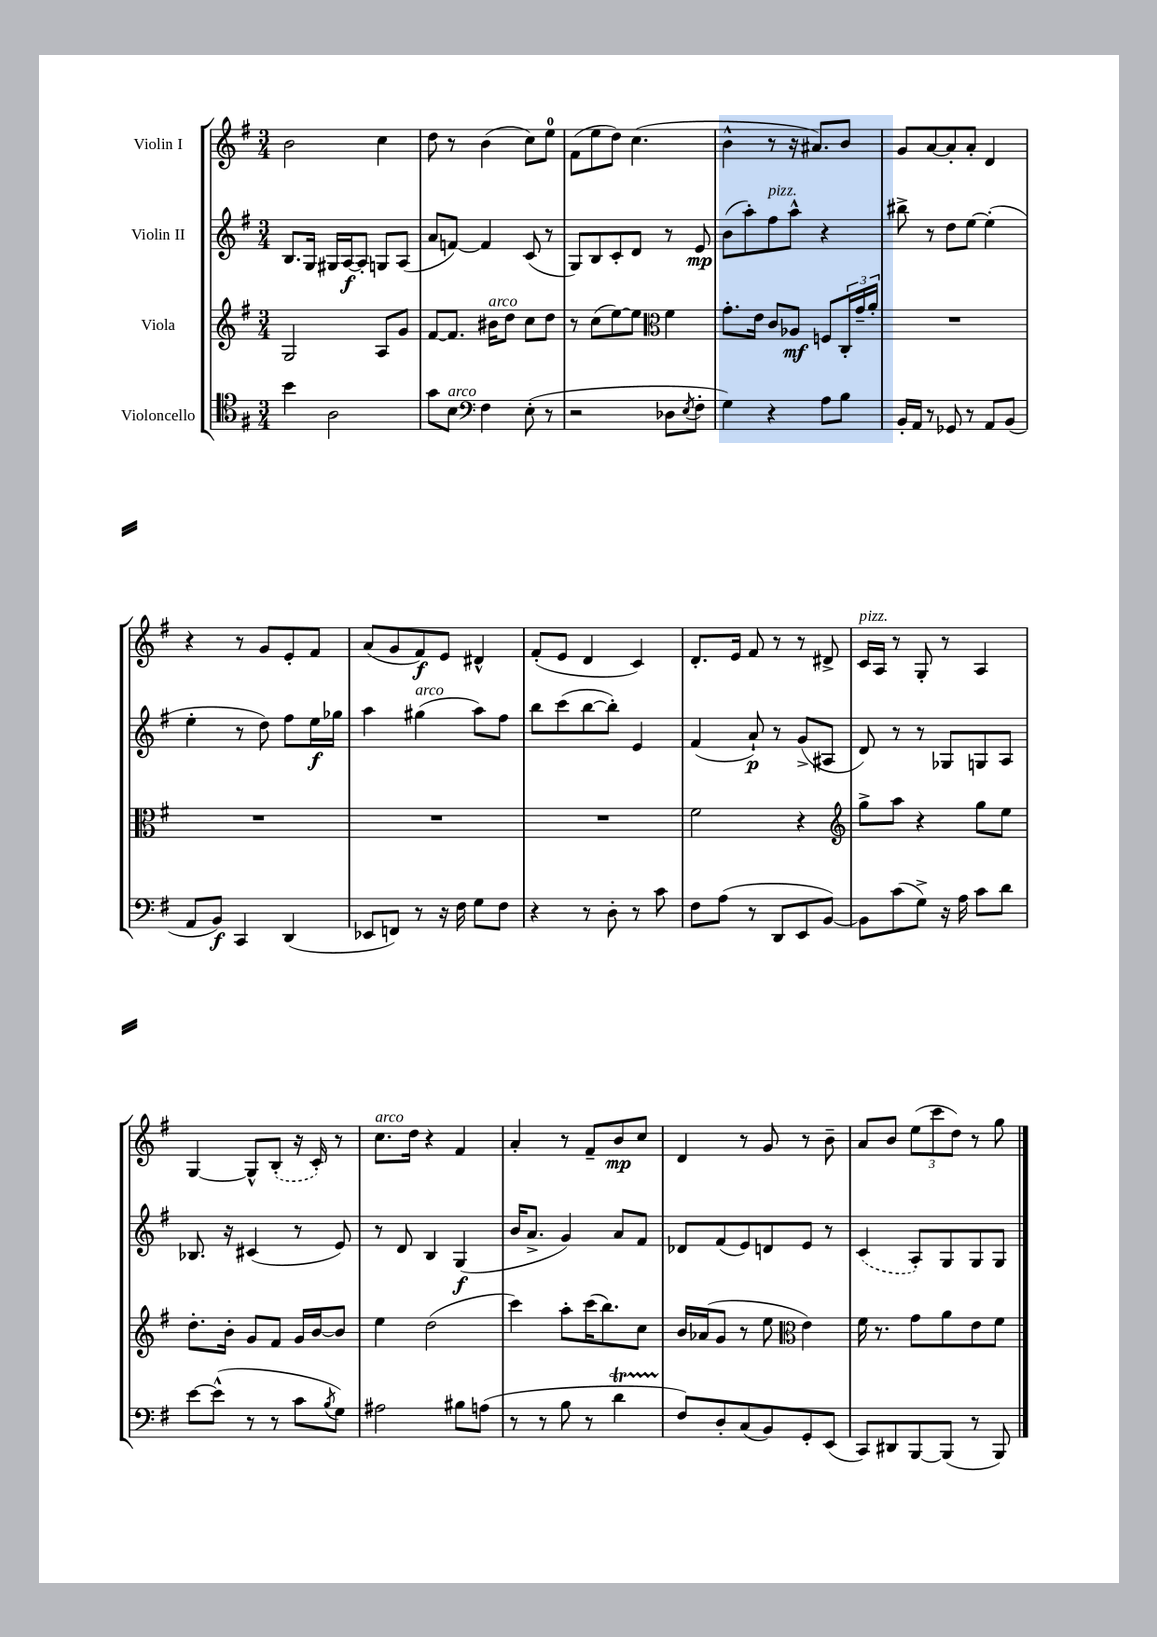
<<
\new StaffGroup <<
\new Staff = "s0" \with { instrumentName = "Violin I" } {
    \clef treble \key g \major \numericTimeSignature \time 3/4
    b'2 c''4 |
    d''8 r8 b'4( c''8) e''8-0 |
    fis'8( e''8 d''8) c''4.( |
    b'4-^ r8 r16 ais'8.) b'8 |
    g'8 a'8~ a'8-. a'8-. d'4 |
    r4 r8 g'8 e'8-. fis'8 |
    a'8( g'8 fis'8\f) e'8 dis'4-^ |
    fis'8-.( e'8 d'4 c'4) |
    d'8.-. e'16 fis'8 r8 r8 dis'8-> |
    c'16^\markup { \italic "pizz." } a16 r8 g8-. r8 a4 |
    g4~ g8-^ \once \slurDashed b8-.( r16 c'16-.) r8 |
    c''8.^\markup { \italic "arco" } d''16 r4 fis'4 |
    a'4-. r8 fis'8-- b'8\mp c''8 |
    d'4 r8 g'8 r8 b'8-- |
    a'8 b'8 \tuplet 3/2 { e''8( c'''8 d''8) } r8 g''8 \bar "|." |
}
\new Staff = "s1" \with { instrumentName = "Violin II" } {
    \clef treble \key g \major \numericTimeSignature \time 3/4
    b8. g16 gis16 a16~\f a8-. g8 a8( |
    a'8 f'8~) f'4 c'8( r8 |
    g8) b8 c'8-. d'8 r8 e'8\mp |
    b'8( a''8-.) fis''8^\markup { \italic "pizz." } a''8-^ r4 |
    bis''8-> r8 d''8 e''8~ e''4-.( |
    e''4-. r8 d''8) fis''8 e''16\f ges''16 |
    a''4 gis''4^\markup { \italic "arco" }( a''8) fis''8 |
    b''8 c'''8( b''8~ b''8-.) e'4 |
    fis'4( a'8-!\p) r8 g'8->( ais8 |
    d'8) r8 r8 ges8 g8 a8 |
    bes8. r16 cis'4( r8 e'8) |
    r8 d'8 b4 g4\f( |
    b'16 a'8.-> g'4) a'8 fis'8 |
    des'8 fis'8( e'8) d'8 e'8 r8 |
    \once \slurDashed c'4( a8-.) g8 g8 g8 \bar "|." |
}
\new Staff = "s2" \with { instrumentName = "Viola" } {
    \clef treble \key g \major \numericTimeSignature \time 3/4
    g2 a8 g'8 |
    fis'8~ fis'8. bis'16^\markup { \italic "arco" } d''8 c''8 d''8 |
    r8 c''8( e''8~) e''8 \clef alto fis'4 |
    g'8.-. e'16 c'8 aes8\mf f8 \tuplet 3/2 { c16-. g'16-- a'16-. } |
    R2. |
    R2. |
    R2. |
    R2. |
    fis'2 r4 |
    \clef treble g''8-> a''8 r4 g''8 e''8 |
    d''8.-. b'16-. g'8 fis'8 g'16 b'16~ b'8 |
    e''4 d''2( |
    c'''4) a''8-. c'''16( b''8.) c''8 |
    b'16 aes'16( g'8 r8 e''8 \clef alto e'4) |
    fis'16 r8. g'8 a'8 e'8 fis'8 \bar "|." |
}
\new Staff = "s3" \with { instrumentName = "Violoncello" } {
    \clef tenor \key g \major \numericTimeSignature \time 3/4
    b'4 a2 |
    g'8 b8^\markup { \italic "arco" } \clef bass fis4 e8-.( r8 |
    r2 des8 \acciaccatura { e8 } fis8-. |
    g4) r4 a8 b8 |
    b,16-. a,16 r8 ges,8 r8 a,8 b,8( |
    a,8 b,8\f) c,4 d,4( |
    ees,8 f,8) r8 r16 fis16 g8 fis8 |
    r4 r8 d8-. r8 c'8 |
    fis8 a8( r8 d,8 e,8 b,8~) |
    b,8 c'8( g8->) r16 a16 c'8 d'8 |
    e'8~ e'8-^( r8 r8 c'8 \acciaccatura { b8 } g8) |
    ais2 bis8 a8( |
    r8 r8 b8 r8 d'4\startTrillSpan |
    fis8\stopTrillSpan) d8-. c8( b,8) g,8-. e,8( |
    c,8) dis,8 b,,8~ b,,8( r8 b,,8) \bar "|." |
}
>>
>>
\layout { \context { \Score \remove "Bar_number_engraver" } }
